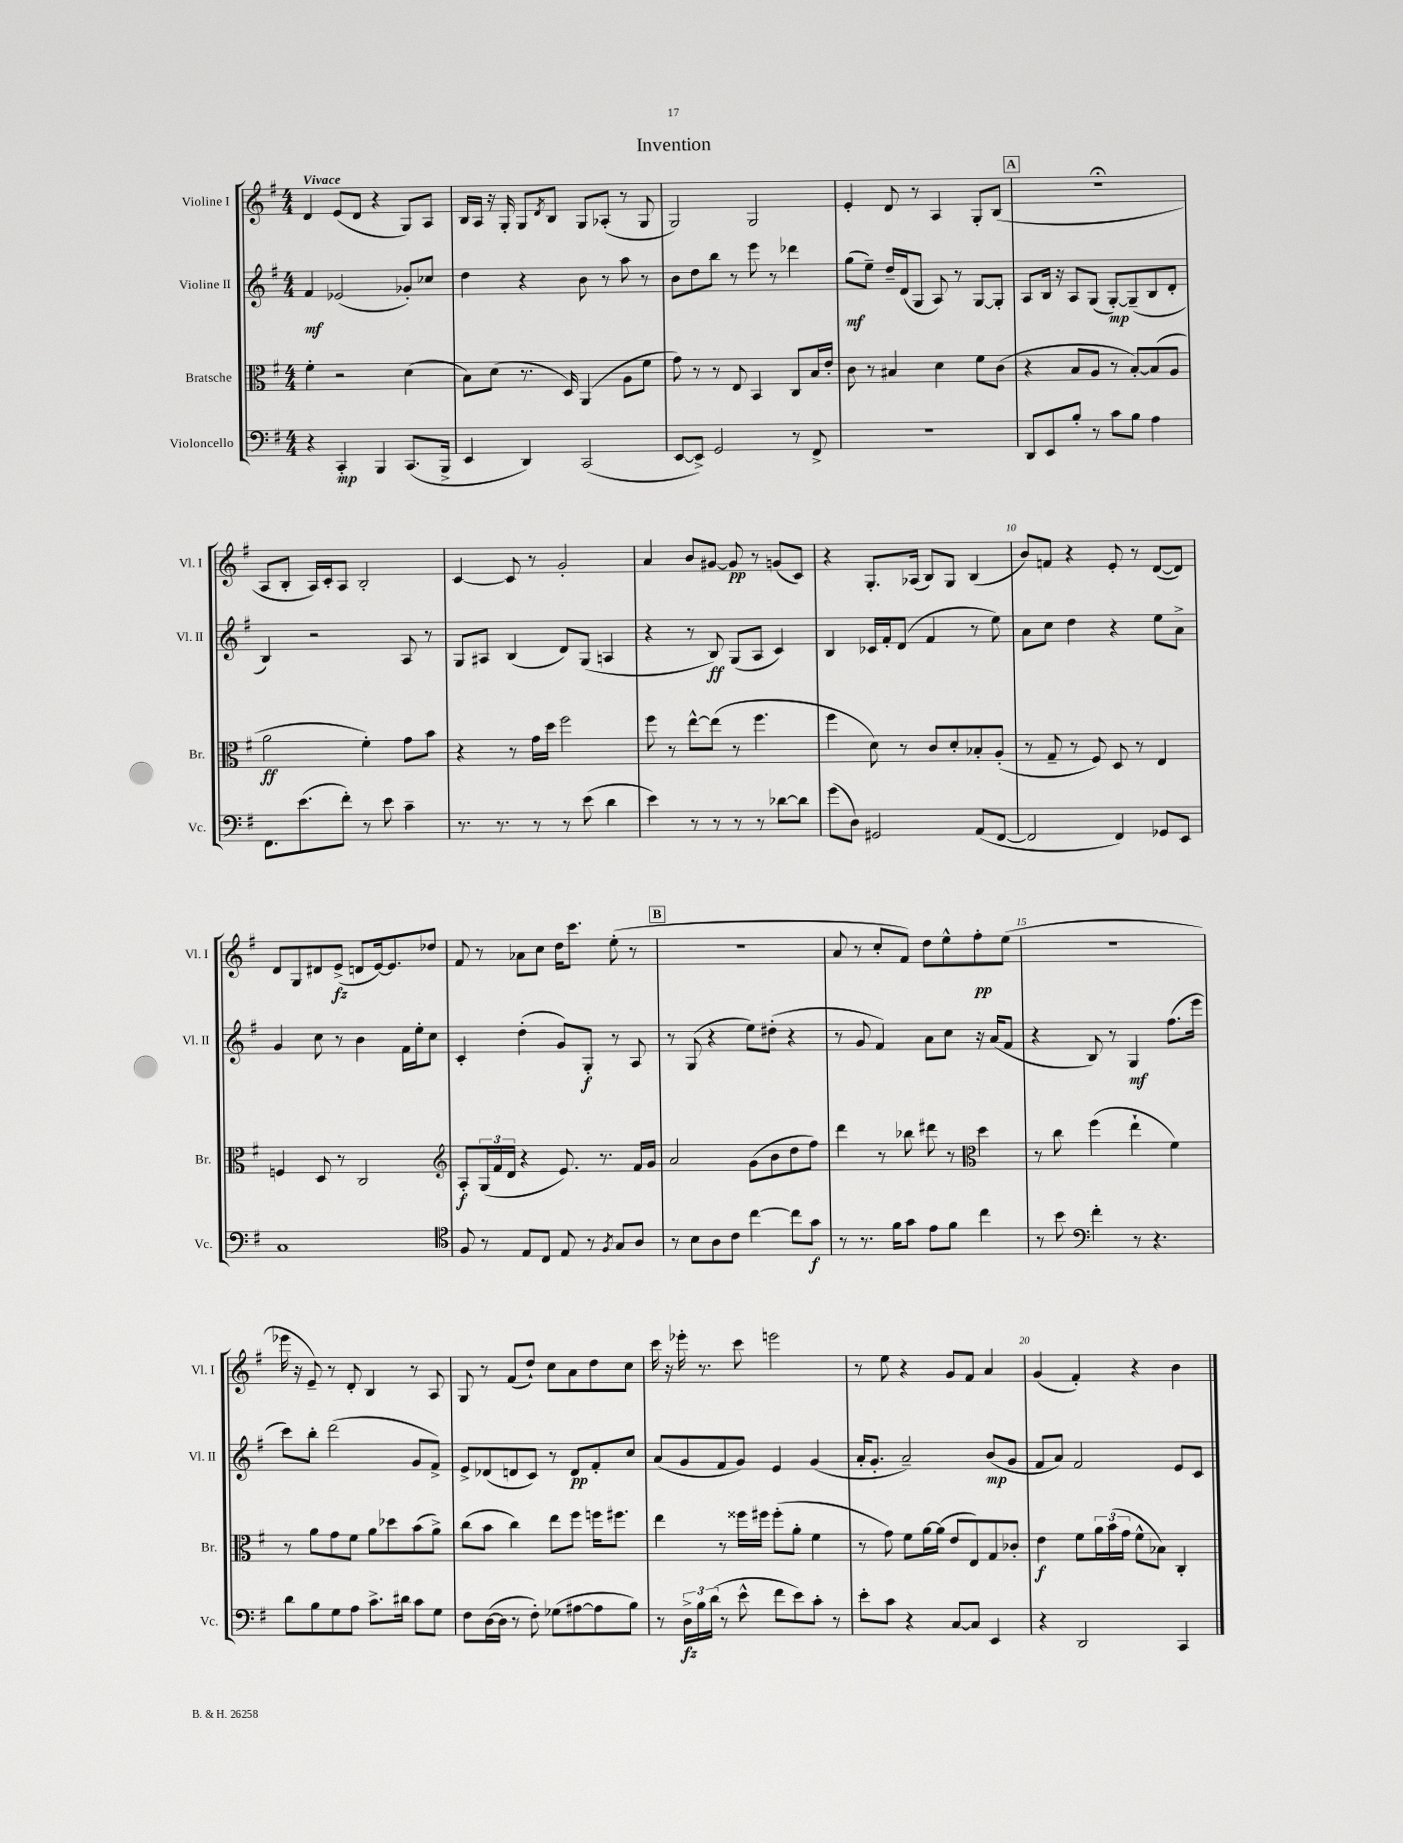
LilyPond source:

\header { title = "Invention" }
<<
\new StaffGroup <<
\new Staff = "s0" \with { instrumentName = "Violine I" shortInstrumentName = "Vl. I" } {
    \clef treble \key g \major \numericTimeSignature \time 4/4 \tempo "Vivace"
    d'4 e'8( d'8 r4 g8) a8 |
    b16 a16 r16 g16-. g8 \acciaccatura { d'8 } b8 g8 aes8-.( r8 g8 |
    g2) g2 |
    e'4-. d'8 r8 a4 g8-. b8( |
    \mark \markup { \box "A" } r1\fermata |
    a8 b8-. a16) c'16-. a8 b2-. |
    c'4~ c'8 r8 g'2-. |
    a'4 b'8 gis'8~ gis'8\pp r8 g'8( c'8) |
    r4 g8.-. aes16( b8) g8 b4( |
    b'8) f'8 r4 e'8-. r8 d'8~( d'8) |
    d'8 g8 dis'8 e'8->\fz( d'8 e'16~) e'8. des''8 |
    fis'8 r8 aes'8 c''8 d''16 c'''8. e''8-.( r8 |
    \mark \markup { \box "B" } R1 |
    a'8 r8 c''8-. fis'8) d''8 e''8-^ fis''8-.\pp e''8( |
    R1 |
    ees'''16 r16 e'8--) r8 d'8-. b4 r8 a8 |
    g8 r8 fis'8( d''8-!) c''8 a'8 d''8 c''8 |
    c'''16 r16 ees'''16-. r8. c'''8 e'''2 |
    r8 e''8 r4 g'8 fis'8 a'4 |
    g'4( fis'4-.) r4 b'4 \bar "|." |
}
\new Staff = "s1" \with { instrumentName = "Violine II" shortInstrumentName = "Vl. II" } {
    \clef treble \key g \major \numericTimeSignature \time 4/4
    fis'4\mf ees'2( ges'8-.) ces''8 |
    d''4 r4 b'8 r8 a''8 r8 |
    b'8 d''8 b''8 r8 e'''8 r8 des'''4 |
    g''8\mf( e''8--) d''16-- d'16( g8 a8) r8 g8~ g8-. |
    \mark \markup { \box "A" } a8 b16 r16 a8 g8( g8~-.\mp) g8--( b8 d'8-. |
    b4) r2 a8 r8 |
    g8 ais8 b4( d'8) g8( a4 |
    r4 r8 b8\ff) g8( a8 c'4) |
    b4 ces'16 fis'16-. d'8( fis'4 r8 e''8) |
    a'8 c''8 d''4 r4 e''8 a'8-> |
    g'4 c''8 r8 b'4 fis'16 e''16-. c''8 |
    c'4-. d''4-.( g'8) g8-.\f r8 a8 |
    \mark \markup { \box "B" } r8 g8( r4 e''8) dis''8-.( r4 |
    r8 g'8 fis'4) a'8 c''8 r16 a'16( fis'8 |
    r4 b8) r8 g4\mf fis''8.( e'''16 |
    c'''8) b''8-. d'''2( g'8 fis'8->) |
    e'8-> des'8( d'8 c'8) r8 d'8\pp fis'8-. c''8 |
    a'8( g'8 fis'8 g'8) e'4 g'4( |
    a'16-. g'8.-. a'2--) b'8\mp( g'8 |
    fis'8 a'8) fis'2 e'8 c'8 \bar "|." |
}
\new Staff = "s2" \with { instrumentName = "Bratsche" shortInstrumentName = "Br." } {
    \clef alto \key g \major \numericTimeSignature \time 4/4
    fis'4-. r2 d'4( |
    b8) d'8( r8. d16) a,4( a8 fis'8 |
    g'8) r8 r8 e8 b,4 c8 b16 e'16-. |
    c'8 r8 bis4 d'4 fis'8 c'8( |
    \mark \markup { \box "A" } r4 b8 a8 r8 b8~-.) b8( a8 |
    a'2\ff fis'4-.) g'8 b'8 |
    r4 r8 g'16 d''16 fis''2 |
    fis''8 r8 e''8~-^ e''8( r8 fis''4. |
    fis''4 d'8) r8 c'8 d'8-. bes8-. a8-.( |
    r8 g8-- r8 fis8) d8 r8 e4 |
    f4 d8 r8 c2 |
    \clef treble a8-.\f \tuplet 3/2 { g16( fis'16 d'16 } r4 e'8.) r8. fis'16 g'16 |
    \mark \markup { \box "B" } a'2 g'8( b'8 d''8 fis''8) |
    d'''4 r8 bes''8 dis'''8 r8 \clef alto d''4 |
    r8 c''8 fis''4( e''4-! fis'4) |
    r8 a'8 g'8 fis'8 a'8 des''8 b'8( a'8->) |
    c''8( b'8 c''4) e''8 fis''8 f''16 fis''8. |
    e''4 r8 fisis''16 fis''16 fis''8-.( a'8-. fis'4 |
    r8 g'8) fis'8 a'16~ a'16( e'8 e8) g8 ces'8-. |
    e'4\f fis'8 \tuplet 3/2 { a'16 b'16( g'16 } fis'8-^ bes8) c4-. \bar "|." |
}
\new Staff = "s3" \with { instrumentName = "Violoncello" shortInstrumentName = "Vc." } {
    \clef bass \key g \major \numericTimeSignature \time 4/4
    r4 c,4-.\mp b,,4 c,8.( b,,16-> |
    e,4 d,4) c,2( |
    e,8~ e,8->) g,2 r8 fis,8-> |
    R1 |
    \mark \markup { \box "A" } d,8 e,8 b8-. r8 c'8 b8 a4 |
    fis,8. e'8.( fis'8-.) r8 e'8 c'4-- |
    r8. r8. r8 r8 e'8( d'4 |
    e'4) r8 r8 r8 r8 des'8~ des'8 |
    g'8( d8) gis,2 a,8( fis,8~ |
    fis,2 fis,4) ges,8 e,8 |
    c1 |
    \clef tenor fis8 r8 e8 c8 e8 r8 \acciaccatura { fis8 } g8 a8 |
    \mark \markup { \box "B" } r8 b8 a8 c'8 c''4~ c''8 g'8\f |
    r8 r8. fis'16 g'8 e'8 fis'8 c''4 |
    r8 b'8 \clef bass fis'4-. r8 r4. |
    d'8 b8 g8 a8 c'8.-> dis'16 c'8 g8 |
    fis8 d16~( d16 r8 fis8-.) ges8( ais8~ ais8 b8) |
    r8 \tuplet 3/2 { d16->\fz b16 d'16( } r8 e'8-^ fis'8 e'8) c'8-. r8 |
    e'8-. c'8 r4 c8~ c8 e,4 |
    r4 d,2 c,4 \bar "|." |
}
>>
>>
\layout { \context { \Score \override BarNumber.break-visibility = ##(#f #t #t) barNumberVisibility = #(every-nth-bar-number-visible 5) } }
